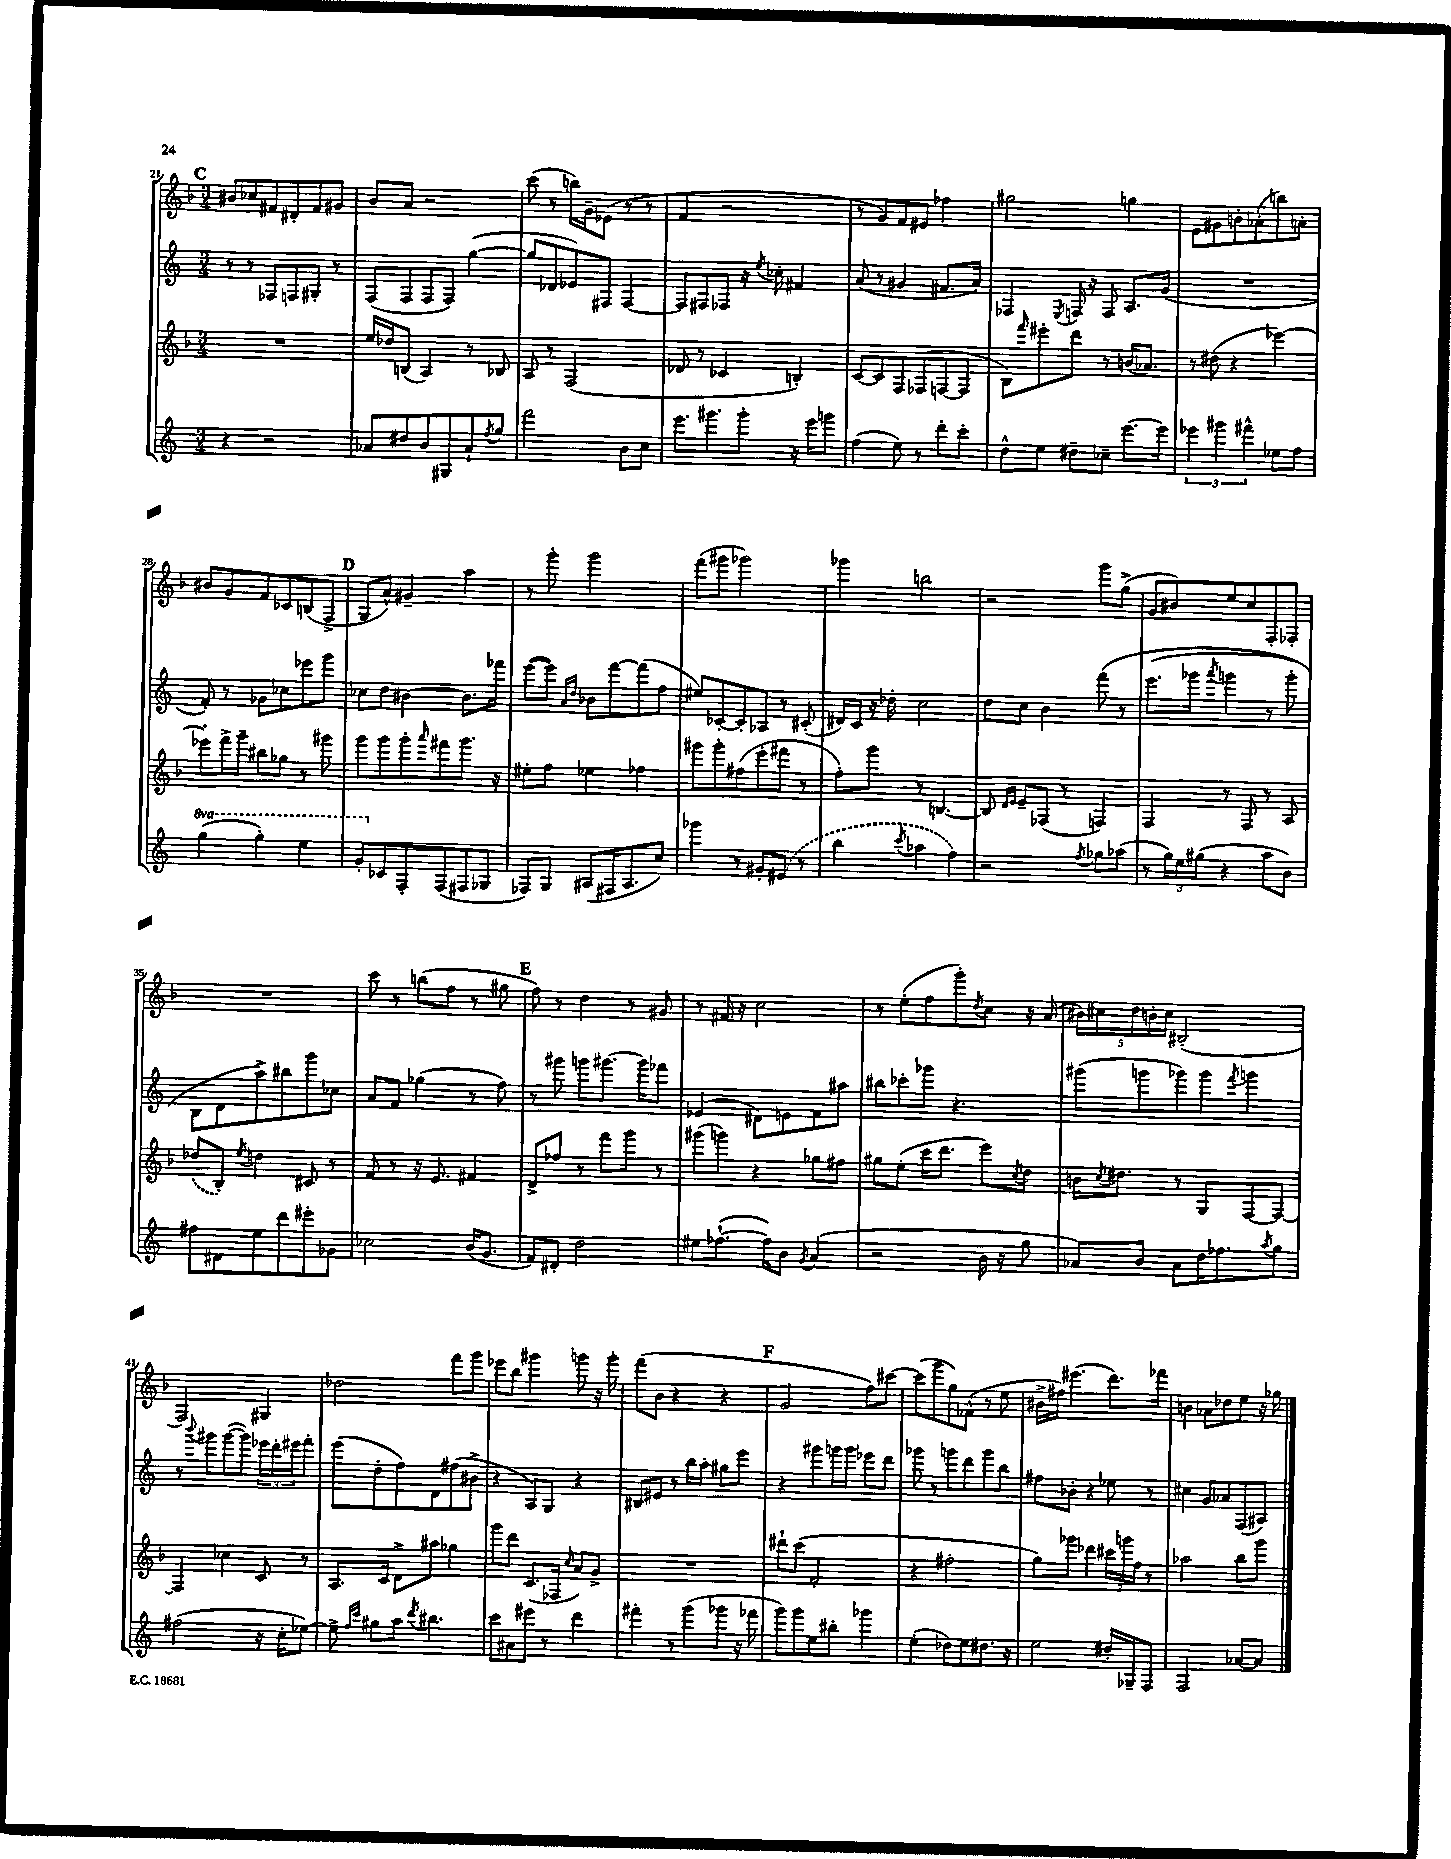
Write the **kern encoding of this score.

**kern	**kern	**kern	**kern
*staff4	*staff3	*staff2	*staff1
*clefG2	*clefG2	*clefG2	*clefG2
*k[]	*k[b-]	*k[]	*k[b-]
*M3/4	*M3/4	*M3/4	*M3/4
4r	2.r	8r	8b#
.	.	8r	8cc-
2r	.	8F-	8f#
.	.	8F	8d#'
.	.	8G#'	8f#
.	.	8r	8g#
=	=	=	=
8a-	16ee	(8F	8b-
.	16dd-	.	.
8dd#	(8B	8F	8a
8b	4A)	8F	2r
8G#	.	8F)	.
8a-`	8r	([4gg	.
8qff	.	.	.
8gg	8B-	.	.
=	=	=	=
2fff	8A	8gg]	(8ccc
.	8r	8d-	8r
.	(2F	8e-)	16bb)
.	.	.	16g~
.	.	8F#	(8e-
8b	.	[4F#	8r
8cc	.	.	8r
=	=	=	=
8.eee	8d-	8F#]	4f
.	8r	8F#	.
8.ggg#	.	.	.
.	4c-	8F-	2r
8ggg#'	.	16r	.
.	.	8qee	.
.	.	16cc-'	.
16r	4B')	4f#	.
16eee	.	.	.
8ggg	.	.	.
=	=	=	=
(4ff	[8c	(8a	8r
.	8c]	8r	8g)
8ee)	8F	4g#	8f
8r	(8F-	.	8e#
8ddd'	[8F	8.f#	4ff-
8ccc'	8F]	.	.
.	.	16a)	.
=	=	=	=
8dd^^	8B-)	4F-	2gg#
.	16qqfff	.	.
8ee	8eee#'	.	.
.	.	8qE	.
8dd#~	8ddd	16F	.
.	.	16r	.
8cc-~	8r	8F	.
[8.eee	(16b	8.A	4gg
.	8.a-)	.	.
16eee]	.	(16g	.
=	=	=	=
6eee-	8r	2.r	8e
.	(8dd#	.	8g#
6ggg#	.	.	.
.	4r	.	8b'
6fff#^^	.	.	.
.	.	.	(8a-'
8ee-	[4eee-)	.	8bb)
8ff	.	.	8a'
=	=	=	=
(4ggg	8eee-']	8f')	8b#
.	16fff^	8r	8g
.	16ggg~	.	.
4ggg')	8bb#	8g-	8f
.	8gg-	8cc-	8c-
4eee	8r	8eee-	(8B
.	8ggg#	8ggg	8F^
=	=	=	=
8gg'	8ggg	8cc-	8G
8c-	8ggg	8dd	8a^^)
8F'	8ggg'	[4b#	4g#~
.	16qqaaa	.	.
(8F	8fff#	.	.
8F#	8.ggg	8.b#]	4aa
8G-	.	.	.
.	16r	16fff-	.
=	=	=	=
8F-)	8ee#'	([8eee	8r
8G	8ff	8eee])	8ggg'
.	.	16qqa	.
.	.	16qqdd	.
(8A#	4ee-	8b-	2ggg
16F#	.	[8fff	.
8.A#	.	.	.
.	4ff-	(8fff]	.
8cc)	.	8ff	.
=	=	=	=
4ggg-	8ggg#	8ee#)	(8fff
.	8ggg#'	[8c-'	8ggg#
8r	(8ff#	8c-']	2ggg-)
8g#'	8eee'	8A-	.
(8e#	8fff#	8r	.
8r	8r	(8c#'	.
=	=	=	=
4bb	8ff')	16d#)	4ggg-
.	.	16c	.
.	8ggg	16r	.
.	.	16dd-'	.
8qccc	.	.	.
4aa-	8r	2cc	2bb
.	[4.B	.	.
4ff)	.	.	.
=	=	=	=
2r	8B]	8dd	2r
.	16qqd	.	.
.	16qqe	.	.
.	8e~	8cc	.
.	(8F-	4b	.
.	8r	.	.
8qff	.	.	.
8gg-	4F)	&(8fff	8ggg
(8aa-	.	8r	(8gg^
=	=	=	=
8r	4F	(8.eee	8g
24gg)	.	.	8b#)
24ee	.	.	.
.	.	16ggg-	.
(24gg#	.	.	.
.	.	8qaaa	.
4r	8r	4ggg	8ee
.	8F	.	8cc
8aa	8r	8r	8F'
8b)	8A	8ggg')	8F-'
=	=	=	=
8ff#	(8dd-	8B	2.r
8d#	8B-')	8d	.
.	8qee	.	.
8ee	4dd	8aa^&)	.
8ddd	.	8bb#	.
8eee#'	8c#	8ggg	.
8g-	8r	8cc-	.
=	=	=	=
2cc-	8f	8a	8ccc
.	8r	8f	8r
.	16r	(4gg-	(8bb
.	8.e	.	.
.	.	.	8ff
(16b	4f#	8r	8r
8.g	.	.	.
.	.	8ff)	8gg#
=	=	=	=
8f)	8d^	8r	8ff)
8d#'	8ff-	8ggg#	8r
2dd	8r	8ggg	4dd
.	8fff	[8.ggg#	.
.	8ggg	.	8r
.	.	16ggg#]	.
.	8r	8fff-	8g#
=	=	=	=
8ee#	(8ggg#	(4e-	8r
([8.ff-`	8ggg)	.	16f#
.	.	.	16r
.	4r	8d#)	2cc
16ff-])	.	.	.
8b	.	8e	.
8qg	.	.	.
(4a	8gg-	8f	.
.	8ff#	8aa#	.
=	=	=	=
2r	8gg#	8bb#	8r
.	(8ee'	8ccc-'	(8ee'
.	16ccc	8ggg-	8ff
.	8.ddd	.	.
.	.	4.r	8ggg')
.	.	.	8qdd
16b	8eee)	.	8cc
16r	.	.	.
.	8qcc	.	.
8gg	8dd	.	16r
.	.	.	(16a
=	=	=	=
8a-)	16b	(8ggg#	20b#)
.	.	.	20cc#
.	8qcc	.	.
.	8.dd#	.	.
.	.	.	20dd
8b	.	8ggg	.
.	.	.	20b'
.	.	.	20cc#
8a-	8r	8ggg-)	(2B#'
16dd	8G	8ggg-	.
8.ff-	.	.	.
.	.	8qfff	.
.	[8F	4ggg	.
8qaa	.	.	.
8gg	8F_	.	.
=	=	=	=
(2ff#	4F]	8r	2F)
.	.	8qqbbb	.
.	.	8ggg#	.
.	4cc-	([8ggg#	.
.	.	8ggg#])	.
16r	8c	24eee-	4G#
.	.	24ddd'	.
16cc'	.	.	.
.	.	24eee#	.
[8ee-)	8r	8fff'	.
=	=	=	=
8ee-^]	8.A	(8eee	2dd-
16qqff	.	.	.
16qqccc	.	.	.
8gg#	.	8dd'	.
.	16c	.	.
8aa	8d^	8ff)	.
8qddd	.	.	.
4.bb#	8aa#	8d	.
.	4gg-	(8ff#	8fff
.	.	8b#^	8ggg
=	=	=	=
8ccc	8ggg	4r	8eee-
8a#	8ddd	.	8bb-
8eee#	(8.c	8A)	4ggg#
8r	.	8G	.
.	16F-	.	.
.	16qqcc	.	.
4ddd	8a)	4r	8ggg
.	8g^	.	16r
.	.	.	16ggg'
=	=	=	=
4fff#'	2.r	8B#	(8fff
.	.	8e#	8b-
8r	.	8r	4r
(8ggg	.	16bb	.
.	.	16aa'	.
8ggg-	.	8gg#	4r
16r	.	8eee	.
16fff-	.	.	.
=	=	=	=
8ggg)	8ddd#`	4r	2g
8ggg	(8ccc	.	.
8ee	2f'	8ggg#	.
8bb#'	.	16ggg	.
.	.	16ggg	.
4ggg-	.	8eee-	8ff)
.	.	8ddd	[8ccc#
=	=	=	=
(4ee'	4r	8ggg-	(8ccc#]
.	.	8r	8ggg
8dd-)	2ff#'	8ggg	8gg)
8ee	.	8ddd	(8f-^^
8.dd#	.	8ggg	8r
.	.	8bb	8ee
16r	.	.	.
=	=	=	=
2ee	8gg)	8ff#	16b#^
.	.	.	16ff#)
.	8ggg-	8b-'	(4.eee#
.	4ddd-	4r	.
16dd#'	24ccc#	8ee-	8.ddd)
.	24ggg	.	.
16G-~	.	.	.
.	24ff	.	.
8F	8r	8r	.
.	.	.	16fff-
=	=	=	=
2F	2aa-	4cc#	4b
.	.	8g	8a-
.	.	8a-	8dd-
[8a-	8bb-	(8F	8ee
8a-]	8ggg	8A#)	16r
.	.	.	16gg-
==	==	==	==
*-	*-	*-	*-
